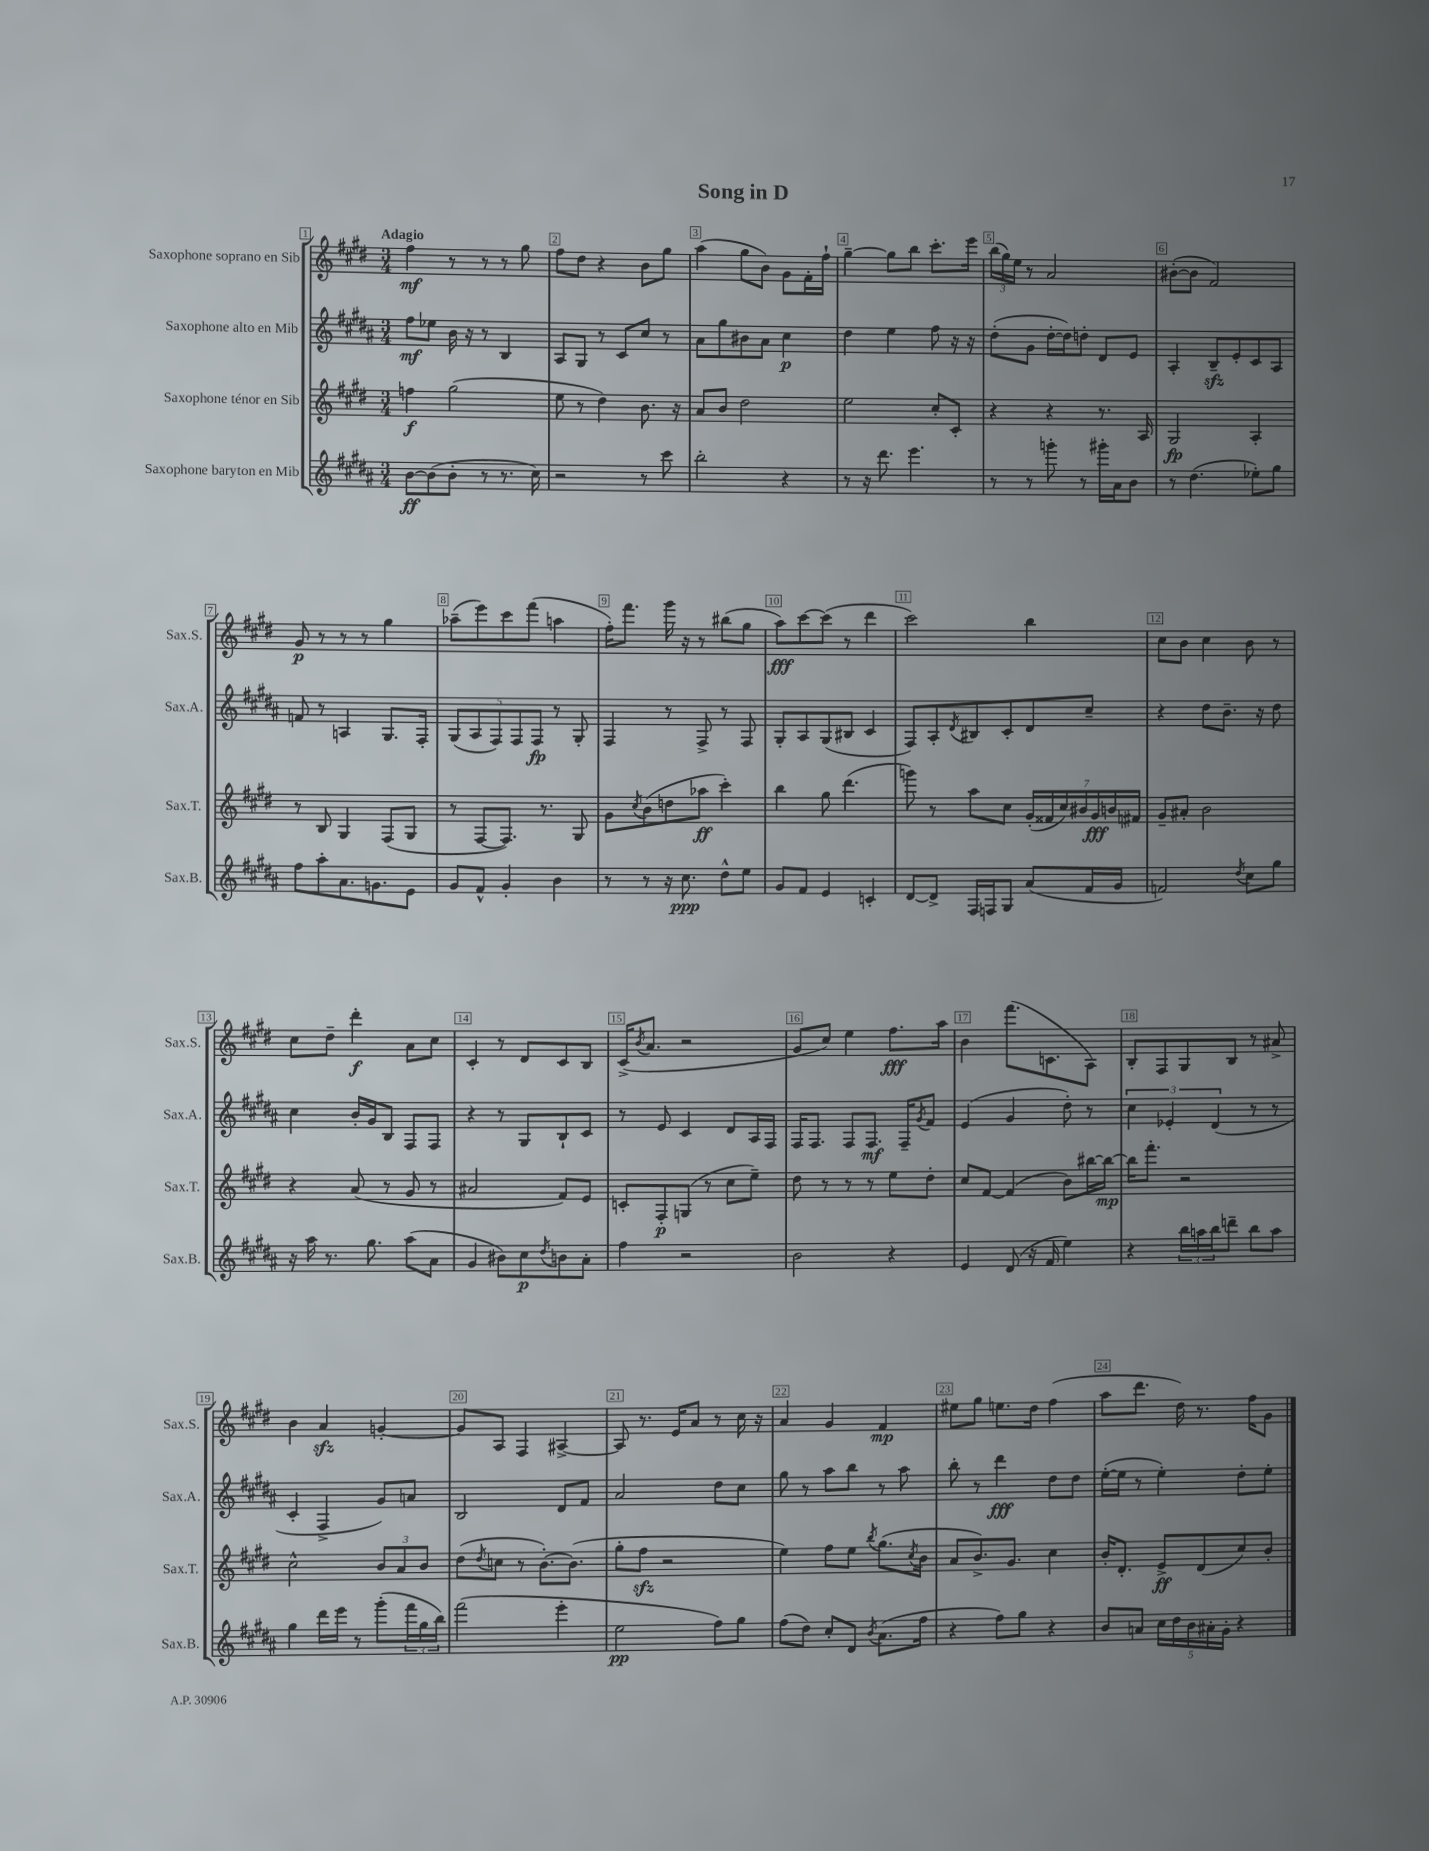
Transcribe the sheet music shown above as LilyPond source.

\header { title = "Song in D" }
<<
\new StaffGroup <<
\new Staff = "s0" \with { instrumentName = "Saxophone soprano en Sib" shortInstrumentName = "Sax.S." } {
    \clef treble \key e \major \numericTimeSignature \time 3/4 \tempo "Adagio"
    fis''4\mf r8 r8 r8 gis''8 |
    fis''8 dis''8 r4 b'8 gis''8 |
    a''4( gis''8 b'8) gis'8 fis'16-. fis''16-! |
    gis''4~-- gis''8 b''8 cis'''8.-. e'''16 |
    \tuplet 3/2 { b''16( gis''16) e''16 } r8 a'2 |
    bis'8~-.( bis'8 fis'2) |
    gis'8\p r8 r8 r8 gis''4 |
    aes''8--( e'''8) cis'''8 fis'''8( a''4 |
    fis''16-.) fis'''8. gis'''16 r16 r8 bis''8( gis''8 |
    a''8\fff) cis'''8~ cis'''8( r8 dis'''4 |
    cis'''2) b''4 |
    cis''8 b'8 cis''4 b'8 r8 |
    cis''8 dis''8-- dis'''4-.\f a'8 cis''8 |
    cis'4-. r8 dis'8 cis'8 b8 |
    cis'16->( \acciaccatura { b'8 } a'8. r2 |
    gis'8 cis''8) e''4 fis''8.\fff a''16 |
    b'4 fis'''8.( c'8. a8) |
    b8-. fis8 gis8 b8 r8 ais'8-> |
    b'4 a'4\sfz g'4~-. |
    g'8 a8 fis4 ais4~-> |
    ais8 r8. e'16 a'8 r8 cis''16 r16 |
    a'4 gis'4 fis'4\mp |
    eis''8 gis''8 e''8. dis''16 fis''4( |
    a''8 dis'''8. dis''16) r8. fis''16 gis'8 \bar "|." |
}
\new Staff = "s1" \with { instrumentName = "Saxophone alto en Mib" shortInstrumentName = "Sax.A." } {
    \clef treble \key b \major \numericTimeSignature \time 3/4
    fis''8\mf ees''8 b'16 r16 r8 b4 |
    ais8 gis8 r8 cis'8 cis''8 r8 |
    ais'8 gis''8 bis'8 ais'8 cis''4\p |
    dis''4 e''4 fis''8 r16 r16 |
    dis''8-.( gis'8 dis''16~-. dis''16) d''8-. dis'8 e'8 |
    ais4-. b8--\sfz e'8-. cis'8 ais8 |
    f'8 r8 a4 gis8. fis16-. |
    \tuplet 5/4 { gis8( ais8 fis8) fis8 fis8\fp } r8 gis8-. |
    fis4 r8 fis8-> r8 fis8 |
    gis8-. ais8 gis8( bis8 cis'4 |
    fis8) ais8-. \acciaccatura { dis'8 } bis8 cis'8-. dis'8 cis''8-- |
    r4 dis''8 b'8.-- r16 dis''8 |
    cis''4 b'16-. gis'16 b8 fis8 fis8 |
    r4 r8 gis8 b8-! cis'8 |
    r8 e'8 cis'4 dis'8 ais16 fis16 |
    fis16 fis8. fis8 fis8.\mf fis16-- \acciaccatura { gis'8 } fis'8 |
    e'4( gis'4 dis''8-.) r8 |
    \tuplet 3/2 { cis''4 ees'4-. dis'4( } r8 r8 |
    cis'4-. fis4-> gis'8) a'8 |
    b2 dis'8 fis'8 |
    ais'2 dis''8 cis''8 |
    gis''8 r8 ais''8 b''8 r8 ais''8 |
    b''8-. r8 dis'''4\fff dis''8 dis''8 |
    e''16~-.( e''16 r8 e''4-.) dis''8-. e''8-. \bar "|." |
}
\new Staff = "s2" \with { instrumentName = "Saxophone ténor en Sib" shortInstrumentName = "Sax.T." } {
    \clef treble \key e \major \numericTimeSignature \time 3/4
    f''4\f gis''2( |
    e''8 r8 dis''4) b'8. r16 |
    a'8 b'8 dis''2 |
    e''2 cis''8-. cis'8-. |
    r4 r4 r8. a16 |
    gis2\fp a4-. |
    r8 b8 gis4 fis8( gis8 |
    r8 fis8~ fis8.) r8. gis8 |
    gis'8 \acciaccatura { cis''8 } b'8( d''8 aes''8\ff cis'''4-.) |
    b''4 gis''8 dis'''4.( |
    g'''8) r8 a''8 cis''8 \tuplet 7/4 { gis'16-.( fisis'16 cis''16) bis'16 gis'16\fff b'16 fis'16 } |
    gis'8-- ais'8-. b'2 |
    r4 a'8( r8 gis'8 r8 |
    ais'2 fis'8) e'8 |
    c'8-. fis8-.\p g8( r8 cis''8 e''8--) |
    dis''8 r8 r8 r8 e''8 dis''8-. |
    cis''8 fis'8~ fis'4( b'8) bis''16~ bis''16~\mp |
    bis''16 fis'''8.-. r2 |
    cis''2-^ \tuplet 3/2 { b'8 a'8 b'8 } |
    dis''8( \acciaccatura { dis''8 } c''8 r8 b'8.~-.) b'8.( |
    gis''8-. fis''8\sfz r2 |
    e''4) fis''8 e''8 \acciaccatura { b''8 } gis''8.( \acciaccatura { cis''8 } b'16 |
    a'8 b'8.->) gis'8. cis''4 |
    b'16-. dis'8.-. e'8->\ff dis'8( cis''8) b'8-. \bar "|." |
}
\new Staff = "s3" \with { instrumentName = "Saxophone baryton en Mib" shortInstrumentName = "Sax.B." } {
    \clef treble \key b \major \numericTimeSignature \time 3/4
    b'8~\ff b'8( b'8-. r8 r8. cis''16) |
    r2 r8 cis'''8 |
    b''2-. r4 |
    r8 r16 dis'''8. e'''4. |
    r8 r8 g'''8-. r8 gis'''16-. ais'16 b'8 |
    r8 dis''4.( ees''8-.) gis''8 |
    fis''8 ais''8-. ais'8. g'8. e'8 |
    gis'8 fis'8-^ gis'4-. b'4 |
    r8 r8 r16 cis''8.\ppp dis''8-^ e''8 |
    gis'8 fis'8 e'4 c'4-. |
    dis'8~ dis'8-> fis16 f16 gis8 ais'8( fis'16 gis'16 |
    f'2) \acciaccatura { dis''8 } cis''8 gis''8 |
    r16 ais''16 r8. gis''8. ais''8( ais'8 |
    gis'4 bis'8) cis''8\p \acciaccatura { dis''8 } b'8 ais'8-. |
    fis''4 r2 |
    b'2 r4 |
    e'4 dis'8( r16 fis'16 e''4) |
    r4 \tuplet 3/2 { b''16 a''16 b''16 } d'''8-- b''8 a''8 |
    gis''4 dis'''16 e'''16 r8 gis'''8-.( \tuplet 3/2 { fis'''16 gis''16 b''16) } |
    fis'''2( e'''4-. |
    e''2\pp fis''8) gis''8 |
    fis''8( dis''8) cis''8-. dis'8 \acciaccatura { b'8 } ais'8.( fis''16 |
    r4 fis''8) gis''8 r4 |
    b'8 a'8 \tuplet 5/4 { cis''16 dis''16 b'16 ais'16-. gis'16-. } r4 \bar "|." |
}
>>
>>
\layout { \context { \Score \override BarNumber.break-visibility = ##(#f #t #t) barNumberVisibility = #all-bar-numbers-visible \override BarNumber.stencil = #(make-stencil-boxer 0.1 0.3 ly:text-interface::print) } }
